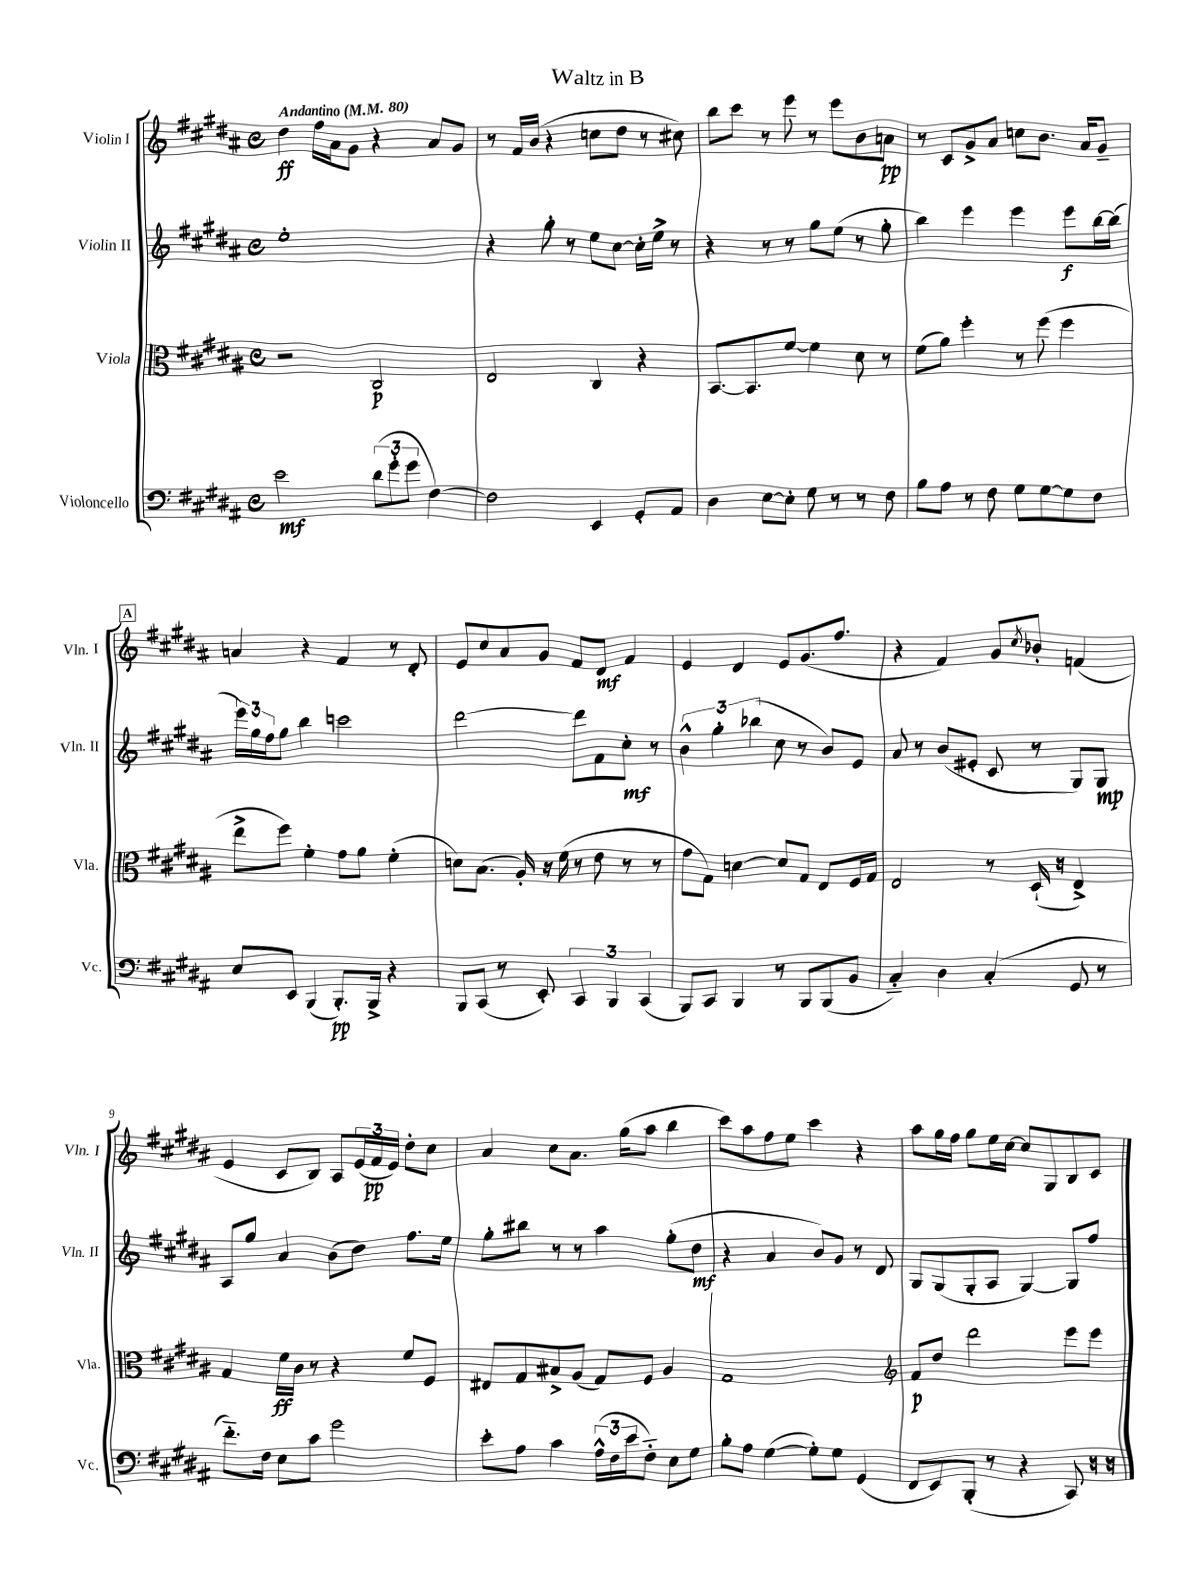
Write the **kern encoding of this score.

**kern	**kern	**kern	**kern
*staff4	*staff3	*staff2	*staff1
*clefF4	*clefC3	*clefG2	*clefG2
*k[f#c#g#d#a#]	*k[f#c#g#d#a#]	*k[f#c#g#d#a#]	*k[f#c#g#d#a#]
*M4/4	*M4/4	*M4/4	*M4/4
*met(c)	*met(c)	*met(c)	*met(c)
*MM80	*MM80	*MM80	*MM80
2e	2r	1ee'	4dd#
.	.	.	16ff#
.	.	.	16a#
.	.	.	8g#
(12d#	2C#	.	4r
12g#'	.	.	.
12g#	.	.	.
[4F#)	.	.	8a#
.	.	.	8g#
=	=	=	=
2F#]	2E	4r	8r
.	.	.	16f#
.	.	.	(16b
.	.	8gg#'	4r
.	.	8r	.
4EE	4C#	8ee	8cc
.	.	[8cc#	8dd#
8GG#'	4r	16cc#']	8r
.	.	16ee^	.
8AA#	.	8r	8cc#)
=	=	=	=
4D#	[8.BB	4r	8bb
.	.	.	8ccc#
.	8.BB]	.	.
[8E	.	8r	8r
8E']	[8f#	8r	8eee
8G#	4f#]	8gg#	8r
8r	.	(8ee	8eee
8r	8d#	8r	8b
8F#	8r	8gg#'	8a
=	=	=	=
8B	(8f#	4bb)	8r
8A#	8a#)	.	8c#
8r	4ff#'	4eee	8g#^
8F#	.	.	8a#
8G#	8r	4eee	8cc
[8G#	(8ff#	.	8.b
8G#]	4ff#	8eee	.
.	.	.	16a#
8F#	.	[16bb	8g#~
.	.	(16bb]	.
=	=	=	=
8E	8ee^	24eee)	4a
.	.	24gg#	.
.	.	24ff#	.
8EE	8ff#)	8gg#	.
(4BBB	4f#'	4bb	4r
8.BBB')	8g#	2ccc	4f#
.	8a#	.	.
16BBB^	.	.	.
4r	(4f#'	.	8r
.	.	.	8d#'
=	=	=	=
8BBB	8d)	[2ddd#	8e
(8CC#	(8.B	.	8cc#
8r	.	.	8a#
.	16A#')	.	.
8EE')	16r	.	8g#
.	(16f#	.	.
6CC#	8r	8ddd#]	8f#
.	8e	8f#	8d#
6BBB	.	.	.
.	8r	8cc#'	4f#
(6CC#	.	.	.
.	8r	8r	.
=	=	=	=
8BBB)	8g#	6b^^	4e
8CC#	8G#)	.	.
.	.	6gg#'	.
4BBB	[4d	.	4d#
.	.	(6bb-	.
8r	8d]	8cc#	8e
8BBB	8G#	8r	(8.g#
(8BBB	8E	8b)	.
.	.	.	8.ff#
8BB	16F#	8e	.
.	16G#	.	.
=	=	=	=
4C#'~)	2E	8a#	4r
.	.	8r	.
4D#	.	(8b	4f#)
.	.	8e#'	.
(4C#'	8r	8c#	8g#
.	.	.	8qcc#
.	(16D#`	8r	8b-'
.	16r	.	.
8GG#	4E^)	8G#)	(4f
8r	.	8G#	.
=	=	=	=
8.f#'~)	4G#	8A#	4e
.	.	8gg#	.
16F#	.	.	.
8E	16f#	4a#	8c#
.	16c#	.	.
8c#	8r	.	8B)
2g#	4r	(8b	8A#
.	.	8dd#)	(24e
.	.	.	24f#
.	.	.	24e)
.	8f#	8.ff#	8dd#'
.	8F#	.	8cc#
.	.	16ee	.
=	=	=	=
8e'	8E#	8gg#'	4a#
8A#	8G#	8bb#	.
4c#	8B#^	8r	8cc#
.	(8A#	8r	8.a#
(24A#^^	8G#)	4aa#	.
24F#	.	.	.
.	.	.	(16gg#
24e	.	.	.
8F#'~)	8F#	.	8aa#
8E	4A#	(8gg#'	4bb
8G#	.	8dd#	.
=	=	=	=
8B'	1G#	4r	8ccc#)
8A#	.	.	8aa#
([4G#	.	4a#	8ff#
.	.	.	8ee
8G#'])	.	8b)	4ccc#
8G#	.	8g#	.
(4GG#	.	8r	4r
.	.	8d#	.
=	=	=	=
*	*clefG2	*	*
8FF#	8f#	8G#	8aa#
8EE)	8dd#	(8G#	16gg#
.	.	.	16ff#
(8BBB'	2ddd#	8G#'	8gg#
8r	.	8A#	16ee
.	.	.	[16cc#
4r	.	[4G#)	8cc#]
.	.	.	8G#
8CC#)	8eee	8G#]	8B
16r	8eee	8ff#	8c#
16r	.	.	.
==	==	==	==
*-	*-	*-	*-
